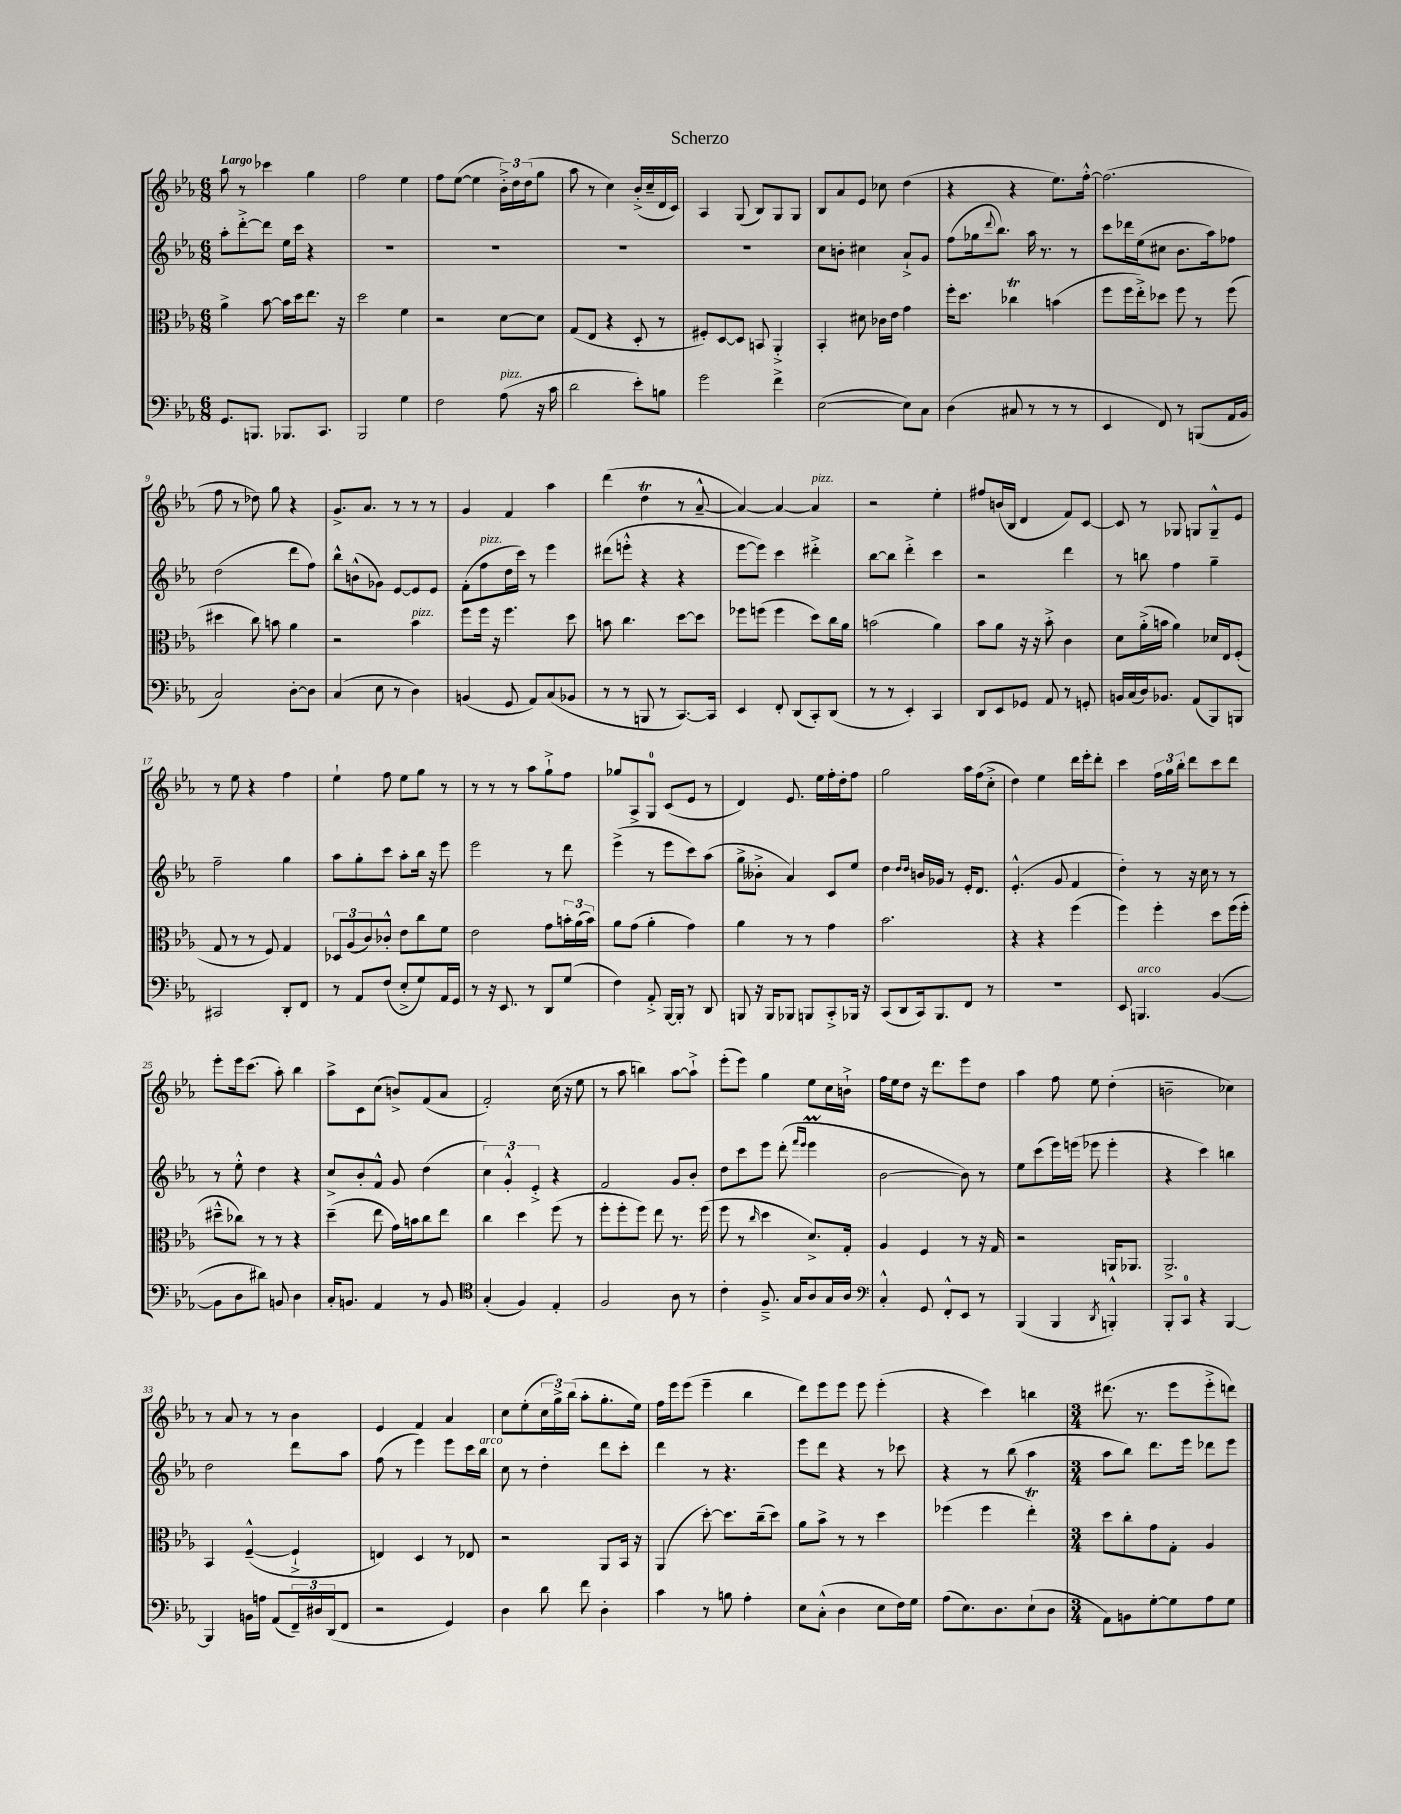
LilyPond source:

\header { title = "Scherzo" }
<<
\new StaffGroup <<
\new Staff = "s0" {
    \clef treble \key ees \major \numericTimeSignature \time 6/8 \tempo "Largo"
    aes''8 r8 ces'''4 g''4 |
    f''2 ees''4 |
    f''8 ees''8~( ees''4 \tuplet 3/2 { bes'16-.->) d''16 d''16( } g''8 |
    aes''8 r8 c''4) bes'16-.->( c''16-- d'16 c'16) |
    aes4 g8( bes8) g8 g8 |
    bes8 aes'8 ees'8 ces''8 d''4( |
    r4 r4 ees''8.) f''16~-.-^ |
    f''2.( |
    f''8 r8 des''8) g''8 r4 |
    g'8.-> aes'8. r8 r8 r8 |
    g'4 f'4 aes''4 |
    d'''4( d''4\trill r8 aes'8~---^ |
    aes'4~) aes'4~ aes'4^\markup { \italic "pizz." } |
    r2 ees''4-. |
    fis''8 b'16( bes16 d'4 f'8) c'8~ |
    c'8 r8 ges8 g8 g8---^ ees'8 |
    r8 ees''8 r4 f''4 |
    ees''4-! f''8 ees''8 g''8 r8 |
    r8 r8 r8 aes''8 g''8-!-> f''8 |
    ges''8 aes8-> g8-0 c'8( ees'8 r8 |
    d'4) ees'8. ees''16 f''16-. d''16-. f''8 |
    g''2 aes''16 f''16( c''8-.-> |
    d''4) ees''4 d'''16 ees'''16-. d'''8-. |
    c'''4 \tuplet 3/2 { f''16 g''16 bes''16-. } d'''8 c'''8 d'''8 |
    ees'''8-. ees'''16 c'''8.( aes''8-.) bes''4 |
    aes''8-> c'8 c''8( b'8->) f'8( aes'8 |
    f'2-.) c''16( r16 ees''8 |
    r8 aes''8 b''4) aes''8~ aes''8-!-> |
    ees'''8-.( ees'''8) g''4 ees''8 c''16 b'16-!-> |
    f''16 ees''16 d''8 r16 d'''8. ees'''8 d''8 |
    aes''4 f''8 ees''8 d''4-.( |
    b'2-- ces''4) |
    r8 aes'8 r8 r8 bes'4 |
    ees'4 f'4 aes'4 |
    c''8 ees''8-.( \tuplet 3/2 { c''16 g''16->) bes''16( } aes''8-. g''8.-. ees''16) |
    f''16 ees'''16 ees'''8( ees'''4-- bes''4 |
    d'''8) ees'''8 ees'''8 ees'''8 ees'''4-.( |
    r4 c'''4) b''4 |
    \numericTimeSignature \time 3/4 dis'''8.( r8. ees'''8 ees'''8-.-> d'''8) \bar "|." |
}
\new Staff = "s1" {
    \clef treble \key ees \major \numericTimeSignature \time 6/8
    aes''8-. d'''8~-.-> d'''8 ees''16 c'''16 r4 |
    R2. |
    R2. |
    R2. |
    R2. |
    c''8 b'8-. cis''4 aes'8-!-> g'8 |
    f''8( ges''16 \appoggiatura { d'''8 } bes''8.) aes''16 r8. r8 |
    c'''8 des'''16 ees''16( cis''8 bes'8. aes''16) fes''8 |
    d''2( d'''8 f''8) |
    bes''8-^ b'8-^( ges'8) ees'8~ ees'8 ees'8 |
    f'8-.( f''8^\markup { \italic "pizz." } d''16 c'''16) r8 ees'''4 |
    dis'''8( e'''8-.-^ r4 r4 |
    ees'''8~ ees'''8) c'''4 dis'''4-.-> |
    bes''8~ bes''8 d'''4-.-> c'''4 |
    r2 d'''4 |
    r8 b''8 f''4 g''4-- |
    f''2-- g''4 |
    aes''8 g''8-. c'''8 aes''8-. bes''16 r16 ees'''8 |
    ees'''2 r8 d'''8 |
    ees'''4->( r8 ees'''8 c'''8) aes''8( |
    g''8-> beses'8-.-> aes'4) c'8 ees''8 |
    d''4 \grace { d''16 d''16 } b'16 ges'16 r8 ees'16-. d'8. |
    ees'4.-.-^( g'8 f'4 |
    d''4-.) r8 r16 c''16 r8 r8 |
    r8 ees''8-.-^ d''4 r4 |
    c''8-> bes'8-. f'8-^ g'8 d''4( |
    \tuplet 3/2 { c''4) g'4-.-^ ees'4-.-> } r4 |
    f'2 g'8 bes'8-. |
    d''8 c'''8 ees'''8 d'''8-.( \grace { f'''16 ees'''16 } ees'''4\prall |
    bes'2~ bes'8) r8 |
    ees''8 c'''8( ees'''16) e'''16( ees'''8 ees'''4-. |
    r4 c'''4) b''4 |
    d''2 d'''8 aes''8 |
    f''8( r8 ees'''4) ees'''8 c'''16 bes''16^\markup { \italic "arco" } |
    c''8 r8 d''4-. d'''8 c'''8-. |
    d'''4 r8 r4. |
    ees'''8 d'''8 r4 r8 ces'''8 |
    r4 r8 bes''8( aes''4 |
    \numericTimeSignature \time 3/4 aes''8 bes''8) d'''8. ees'''16 des'''8 ees'''8 \bar "|." |
}
\new Staff = "s2" {
    \clef alto \key ees \major \numericTimeSignature \time 6/8
    aes'4-> bes'8~ bes'16 d''16 ees''8. r16 |
    d''2 f'4 |
    r2 d'8~ d'8 |
    g8( ees8 r4 d8-. r8 |
    fis8-.) d8~ d8 b,8 aes,4-.-> |
    bes,4-. dis'8 ces'16 ees'16 g'4 |
    f''16-. d''8. ces''4\trill b'4( |
    f''8 f''16 ees''16-.->) des''8 f''8 r8 f''8( |
    dis''4 c''8) b'8 aes'4 |
    r2 bes'4^\markup { \italic "pizz." } |
    f''8 f''16 r16 f''4. d''8 |
    b'8 c''4. d''8~ d''8 |
    fes''8 f''8( f''4 d''8) c''16 aes'16 |
    b'2( aes'4) |
    bes'8 aes'8 r16 r16 bes'8-.-> c'4 |
    d'8 aes'16-.->( b'16 aes'4) des'16 ees16 f8-.( |
    g8 r8 r8 f8) g4 |
    \tuplet 3/2 { des8 aes8( c'8) } ces'8-.-^ ees'8 c''8 f'8 |
    ees'2 g'8 \tuplet 3/2 { b'16-. aes'16( b'16) } |
    aes'8 g'8( aes'4-. g'4) |
    aes'4 r8 r8 g'4 |
    bes'2. |
    r4 r4 f''4( |
    f''4) f''4-. d''8 f''16( f''16-. |
    dis''8---^ ces''8) r8 r8 r4 |
    d''4--( ees''8 g'16) b'16 c''8 ees''8 |
    c''4 d''4 f''8( r8 |
    f''8-. f''8-. f''8) ees''8 r8. f''16( |
    f''8 r8 \grace { c''16 } d''4 d'8.->) g16-. |
    aes4 f4 r8 r16 g16 |
    r2 a,16 aes,8. |
    aes,2.-> |
    bes,4 f4~---^( f4-!-> |
    e4) d4 r8 ees8 |
    r2 aes,8 bes,16 r16 |
    aes,4( d''8~-.) d''8. c''16--( d''8) |
    aes'8 bes'8-> r8 r8 d''4 |
    fes''4( fes''4 ees''4-.\trill) |
    \numericTimeSignature \time 3/4 d''8 c''8-. g'8 g8-. aes4 \bar "|." |
}
\new Staff = "s3" {
    \clef bass \key ees \major \numericTimeSignature \time 6/8
    g,8. b,,8. bes,,8. c,8. |
    bes,,2 g4 |
    f2 aes8^\markup { \italic "pizz." }( r16 c'16 |
    d'2 ees'8-.) b8 |
    g'2 f'4-> |
    ees2~( ees8) c8 |
    d4( cis8 r8 r8 r8 |
    ees,4 f,8) r8 b,,8( aes,16 bes,16 |
    c2) d8~-. d8 |
    c4( ees8 r8 d4) |
    b,4( g,8 aes,8) c8( bes,8 |
    r8 r8 b,,8 r8 c,8.~) c,16 |
    ees,4 f,8-. d,8( c,8-.) d,8( |
    r8 r8 ees,4-.) c,4 |
    d,8 ees,8 ges,8 aes,8 r8 g,8-. |
    b,16 c16( d16) bes,8. aes,8( bes,,8) b,,8 |
    cis,2 d,8-. f,8 |
    r8 aes,8 f8( ees8-.-> g8) aes,16 g,16 |
    r8 r16 ees,8. r8 d,8 g8( |
    f4) aes,8-.-> bes,,16~ bes,,16-. r8 d,8 |
    b,,8 r16 b,,16 bes,,8 b,,8 c,8-.-> bes,,16 r16 |
    c,8( d,8 c,16) bes,,8. f,8 r8 |
    R2. |
    ees,8 b,,4.^\markup { \italic "arco" } bes,4~( |
    bes,8 d8 dis'8) b,8 d4 |
    c16-. b,8. aes,4 r8 b,8 |
    \clef tenor g4-.( f4) ees4-. |
    f2 aes8 r8 |
    c'4-. f8.---> g16 aes8 g16 aes16 |
    \clef bass c4-.-^ g,8 f,8-.-^ ees,8 r8 |
    bes,,4( bes,,4 \acciaccatura { d,8 } b,,4-.-^) |
    bes,,8-. c,8-0 r4 bes,,4~ |
    bes,,4 b,16 a16 aes,8( \tuplet 3/2 { f,16--) dis16 d,16( } f,8 |
    r2 g,4) |
    d4 d'8 f'8 d4-. |
    c'4 r8 b8 aes4-. |
    ees8 c8-.-^( d4 ees8 f16) g16 |
    aes8( ees8.) d8. ees8-!( d8 |
    \numericTimeSignature \time 3/4 aes,8) b,8 g8~-. g8 aes8 g8 \bar "|." |
}
>>
>>
